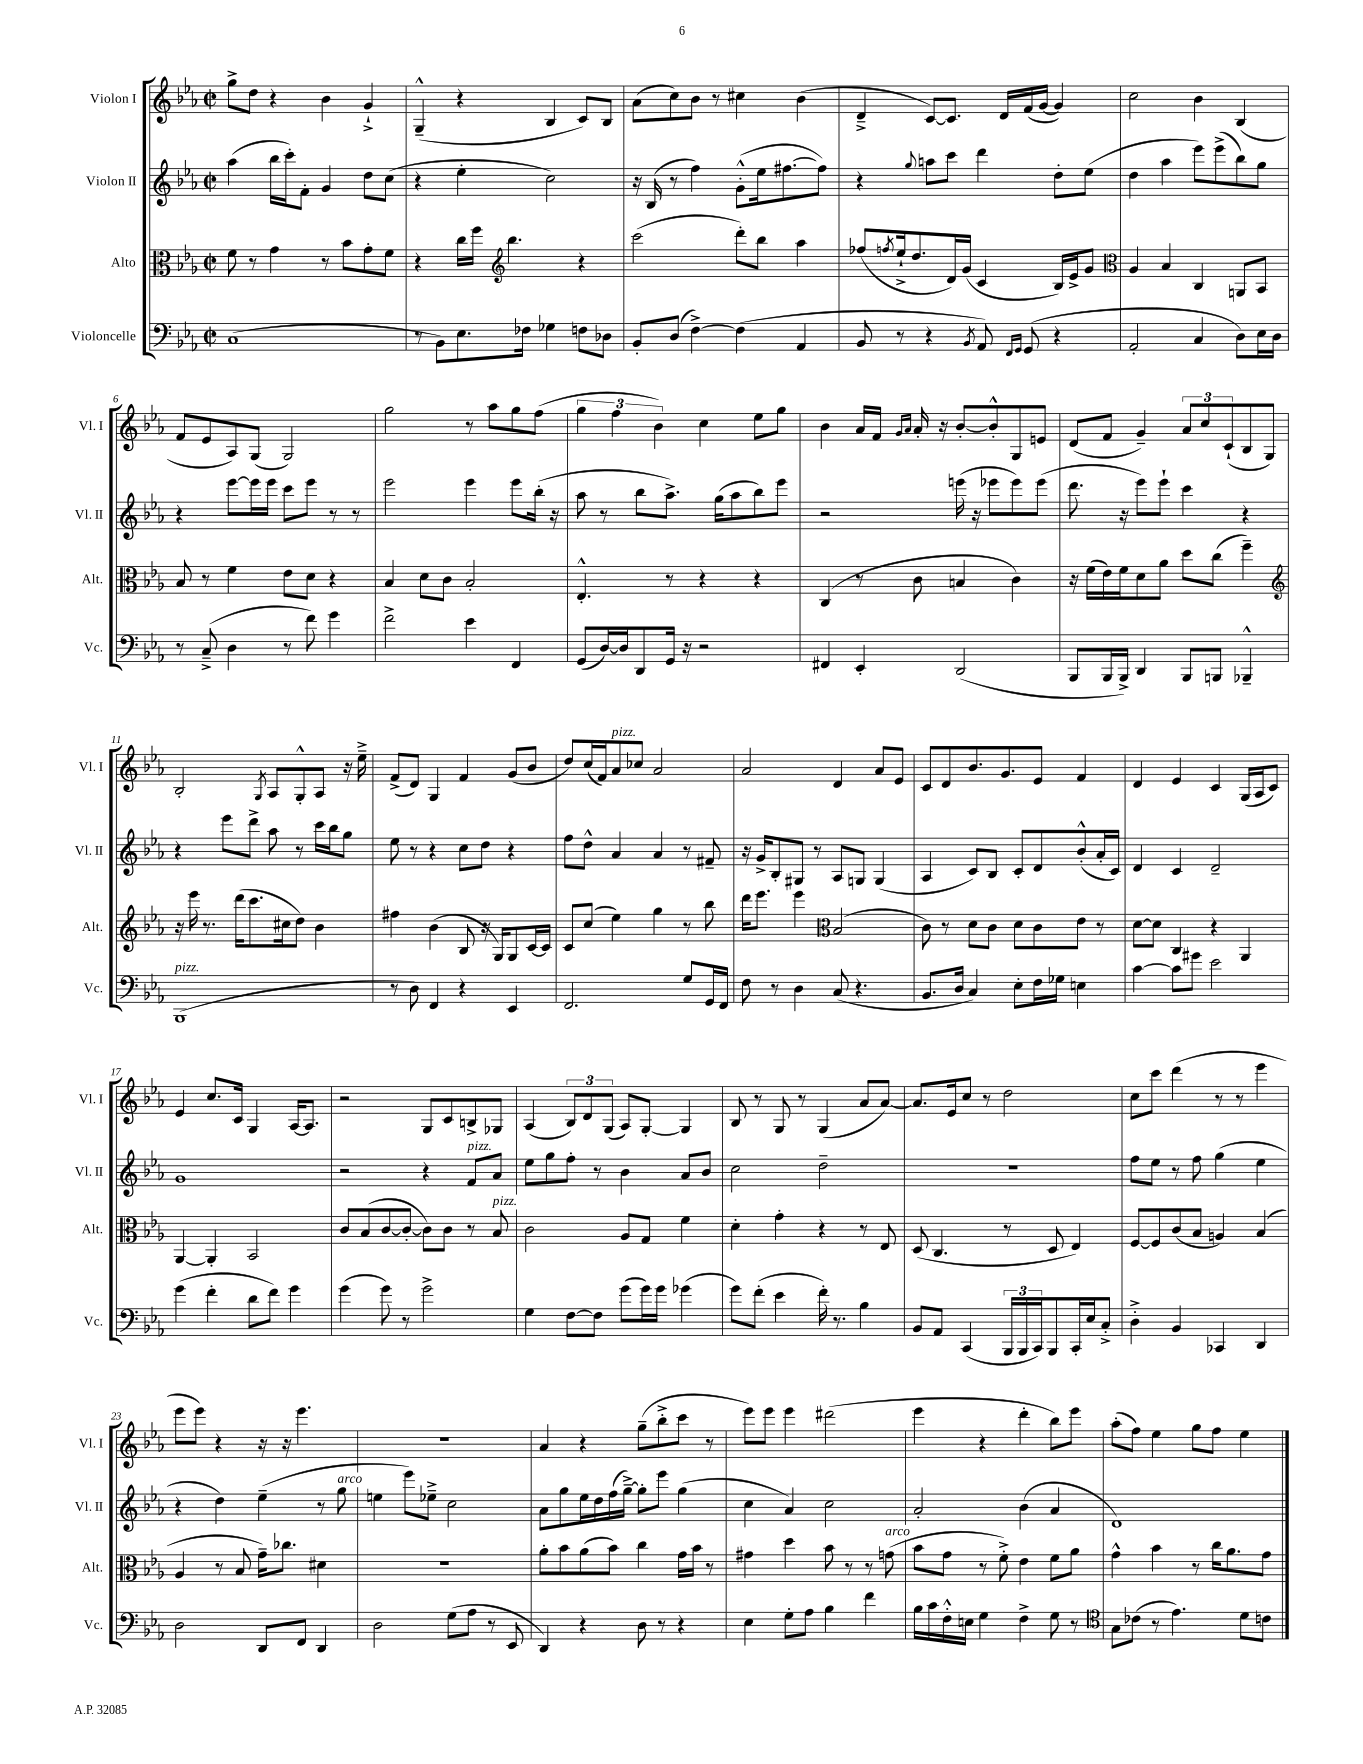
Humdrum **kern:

**kern	**kern	**kern	**kern
*part4	*part3	*part2	*part1
*staff4	*staff3	*staff2	*staff1
*I"Violoncelle	*I"Alto	*I"Violon II	*I"Violon I
*I'Vc.	*I'Alt.	*I'Vl. II	*I'Vl. I
*clefF4	*clefC3	*clefG2	*clefG2
*k[b-e-a-]	*k[b-e-a-]	*k[b-e-a-]	*k[b-e-a-]
*M2/2	*M2/2	*M2/2	*M2/2
*met(c|)	*met(c|)	*met(c|)	*met(c|)
=1	=1	=1	=1
(1C	8f\	(4aa-\	8gg^\L
.	8r	.	8dd\J
.	4g\	16bb-\LL	4r
.	.	16ccc'\J)	.
.	.	8f'\J	.
.	8r	4g/	4b-\
.	8b-\L	.	.
.	8g'\	8dd\L	4g`^/
.	8f\J	(8cc\J	.
=2	=2	=2	=2
8r	4r	4r	(4G~^^/
8BB-\L)	.	.	.
8.E-\	16cc\LL	4ee-'\	4r
.	16ff\JJ	.	.
*	*clefG2	*	*
.	4.bb-\	.	.
16F-X\Jk	.	.	.
4G-X\	.	2cc\)	4B-/
8Fn\L	4r	.	8c/L)
8D-X\J	.	.	8B-/J
=3	=3	=3	=3
8BB-'/L	(2ccc\	16r	(8a-\L
.	.	(16B-/	.
(8D/J	.	8r	8cc\)
[4F^\)	.	4ff\)	8b-\J
.	.	.	8r
(4F\]	8ddd'\L)	(8g'^^\L	4cc#X\
.	8bb-\J	16ee-\k	.
.	.	[8.ff#X\	.
4AA-/	4aa-\	.	(4b-\
.	.	8ff#\J])	.
=4	=4	=4	=4
8BB-/	(8ff-X/L	4r	4d~^/
.	8qffn/	.	.
8r	16ee-`^/k	.	.
.	8.dd/	.	.
.	.	8qqgg/	.
4r	.	8aan\L	[8c/L)
.	16d/L)	8ccc\J	8.c/J]
.	(16g/JJ	.	.
8qBB-/	.	.	.
8AA-/)	4c/	4ddd\	.
.	.	.	16d/LL
16qqFF/LL	.	.	.
16qqGG/JJ	.	.	.
(8GG/	.	.	(16f/
.	.	.	[16g/JJ
4r	16B-/LL)	8dd'\L	4g/])
.	16e-^/J	.	.
.	8g/J	(8ee-\J	.
=5	=5	=5	=5
*	*clefC3	*	*
2AA-'/	4A-/	4dd\	2cc\
.	4B-/	4aa-\	.
4C/	4C/	8eee-\L)	4b-\
.	.	(8eee-^\	.
8D\L)	8AAn/L	8bb-\)	(4B-/
16E-\L	8BB-/J	8gg\J	.
16D\JJ	.	.	.
!!LO:LB:g=z
=6	=6	=6	=6
8r	8B-/	4r	8f/L
(8C~^/	8r	.	8e-/
4D\	4f\	[8eee-\L	8A-/)
.	.	16eee-\L]	(8G/J
.	.	16eee-\JJ	.
8r	8e-\L	8ccc\L	2G/)
8f\)	8d\J	8eee-\J	.
4g\	4r	8r	.
.	.	8r	.
=7	=7	=7	=7
2f^\	4B-/	2eee-\	2gg\
.	8d\L	.	.
.	8c\J	.	.
4e-\	2B-'/	4eee-\	8r
.	.	.	8aa-\L
4FF/	.	8eee-\L	8gg\
.	.	(16bb-'\Jk	(8ff\J
.	.	16r	.
=8	=8	=8	=8
(8GG/L	4.E-'^^/	8aa-\	6gg\
[16D/L)	.	8r	.
.	.	.	6ff\
16D/J]	.	.	.
8DD/	.	8bb-\L	.
.	.	.	6b-\)
16GG/Jk	8r	8.aa-^\J)	.
16r	.	.	.
2r	4r	.	4cc\
.	.	(16gg\KL	.
.	.	8aa-\	.
.	4r	8bb-\)	8ee-\L
.	.	8eee-\J	8gg\J
=9	=9	=9	=9
4FF#X/	(4C/	2r	4b-\
4EE-'/	8r	.	16a-/LL
.	.	.	16f/JJ
.	.	.	16qqg/LL
.	.	.	16qqa-/JJ
.	8c\	.	16a-'/
.	.	.	16r
(2DD/	4Bn/	(16eeen\	[8b-'/L
.	.	16r	.
.	.	8eee-X\L	8b-'^^/]
.	4c\)	8eee-\)	8G/
.	.	(8eee-\J	8en/J
=10	=10	=10	=10
8BBB-/L	16r	8.ddd\	(8d/L
.	(16f\LL	.	.
16BBB-/L	16e-\)	.	8f/J
16BBB-^/JJ)	16f\J	16r	.
4DD/	8d\	8eee-\L)	4g~/)
.	8a-\J	8eee-`\J	.
8BBB-/L	8dd\L	4ccc\	12a-/L
.	.	.	12cc/
8BBBn/J	(8cc\J	.	.
.	.	.	(12c`/
4BBB-X~^^/	4ff~\)	4r	8B-/
.	.	.	8G/J)
!!LO:LB:g=z
=11	=11	=11	=11
*	*clefG2	*	*
!LO:TX:a:i:t=pizz.	!	!	!
(1BBB-	16r	4r	2B-'/
.	16eee-\	.	.
.	8.r	.	.
.	.	8eee-\L	.
.	(16ddd\KL	.	.
.	8.ccc\	8ddd^\J	.
.	.	.	8qG/
.	.	8aa-\	8A-/L
.	16cc#X\k	.	.
.	8dd\J)	8r	8G'^^/
.	4b-\	16ccc\LL	8A-/J
.	.	16bb-\J	.
.	.	8gg\J	16r
.	.	.	16ee-~^\
=12	=12	=12	=12
8r	4ff#X\	8ee-\	(8f^/L
8D\)	.	8r	8d/J)
4FF/	(4b-\	4r	4G/
4r	8B-/	8cc\L	4f/
.	16r	8dd\J	.
.	16G/KL)	.	.
4EE-/	8G/	4r	(8g/L
.	[16c/L	.	8b-/J
.	16c/JJ]	.	.
=13	=13	=13	=13
2.FF/	8c/L	8ff\L	8dd/L)
.	(8cc/J	8dd^^\J	(16cc/L
.	.	.	16f/J)
!	!	!	!LO:TX:a:i:t=pizz.
.	4ee-\)	4a-/	8a-/
.	.	.	8cc-X/J
.	4gg\	4a-/	2a-/
8G/L	8r	8r	.
16GG/L	8bb-\	8f#X~/	.
16FF/JJ	.	.	.
=14	=14	=14	=14
8F\	16ddd\KL	16r	2a-/
.	8.eee-\J	16g^/KL	.
8r	.	8B-'/	.
4D\	4eee-\	8G#X/J	.
.	.	8r	.
*	*clefC3	*	*
(8C/	(2B-/	8A-/L	4d/
4.r	.	8Gn/J	.
.	.	(4G/	8a-/L
.	.	.	8e-/J
=15	=15	=15	=15
8.BB-/L	8c\)	4A-/	8c/L
.	8r	.	8d/
16D/Jk	.	.	.
4C/)	8d\L	8c/L)	8.b-/
.	8c\J	8B-/J	.
.	.	.	8.g/
8E-'\L	8d\L	8c'/L	.
16F\L	8c\	8d/	8e-/J
16G-X\JJ	.	.	.
4En\	8e-\J	(8b-'^^/	4f/
.	8r	16a-'/L	.
.	.	16c/JJ)	.
=16	=16	=16	=16
[4c\	[8d\L	4d/	4d/
.	8d\J]	.	.
8c\L]	4C/	4c/	4e-/
8g#X\J	.	.	.
2e-\	4r	2d~/	4c/
.	4AA-/	.	(16G/LL
.	.	.	16A-/J
.	.	.	8c/J)
!!LO:LB:g=z
=17	=17	=17	=17
(4g\	[4AA-/	1g	4e-/
4f'\	4AA-'/]	.	8.cc/L
.	.	.	16c/Jk
8d\L	2BB-/	.	4G/
8f\J)	.	.	.
4g\	.	.	[16A-/KL
.	.	.	8.A-/J]
=18	=18	=18	=18
(4g\	8c/L	2r	2r
.	(8B-/	.	.
8g\)	[8c/	.	.
8r	8c'/J_	.	.
2g^\	8c\L])	4r	8G/L
.	8c\J	.	8c/
!	!	!LO:TX:a:i:t=pizz.	!
.	8r	8f/L	8Bn^/
!	!LO:TX:a:i:t=pizz.	!	!
.	8B-/	8a-/J	8G-X/J
=19	=19	=19	=19
4G\	2c\	8ee-\L	(4A-/
.	.	8gg\	.
[8F\L	.	8ff'\J	12B-/L)
.	.	.	12d/
8F\J]	.	8r	.
.	.	.	(12G/J
(8g\L	8A-/L	4b-\	8A-/L)
16g\L)	8G/J	.	[8G'/J
16g\JJ	.	.	.
(4g-X\	4f\	8a-/L	4G/]
.	.	8b-/J	.
=20	=20	=20	=20
8g\L)	4d'\	2cc\	8B-/
(8f'\J	.	.	8r
4e-\	4g'\	.	8G/
.	.	.	8r
16f'\)	4r	2dd~\	(4G/
8.r	.	.	.
4B-\	8r	.	8a-/L
.	8E-/	.	[8a-/J)
=21	=21	=21	=21
8BB-/L	(8D/	1r	8.a-/L]
8AA-/J	4.C/	.	.
.	.	.	16e-/k
(4CC/	.	.	8cc/J
.	.	.	8r
24BBB-/LL	8r	.	2dd\
24BBB-/	.	.	.
24CC/J)	.	.	.
8BBB-/	8D/	.	.
16CC'/L	4E-/)	.	.
16E-/J	.	.	.
8C'^/J	.	.	.
=22	=22	=22	=22
4D'^\	[8F/L	8ff\L	8cc\L
.	8F/]	8ee-\J	8ccc\J
4BB-/	(8c/	8r	(4ddd\
.	8B-/J	8ff\	.
4CC-X/	4An/)	(4gg\	8r
.	.	.	8r
4DD/	(4B-/	4ee-\	4eee-\
!!LO:LB:g=z
=23	=23	=23	=23
2D\	4A-/	4r	8eee-\L
.	.	.	8eee-\J)
.	8r	4dd\)	4r
.	8B-/	.	.
8DD/L	16g~\KL)	(4ee-~\	16r
.	8.cc-X\J	.	16r
8FF/J	.	.	4.eee-\
4DD/	4d#X\	8r	.
!	!	!LO:TX:a:i:t=arco	!
.	.	8gg\	.
=24	=24	=24	=24
2D\	1r	4een\	1r
.	.	8eee-\L)	.
.	.	8ee-X~^\J	.
(8G\L	.	2cc\	.
8A-\J	.	.	.
8r	.	.	.
8EE-/	.	.	.
=25	=25	=25	=25
4DD/)	8a-'\L	8a-\L	4a-/
.	8b-\	8gg\	.
4r	(8a-\	16ee-\L	4r
.	.	16dd\	.
.	8b-\J)	(16ff\	.
.	.	[16gg~^\JJ)	.
8D\	4cc\	8gg'\L]	(8gg~\L
8r	.	8eee-\J	8bb-'^\
4r	16g\LL	(4gg\	8ccc\J
.	16b-\JJ	.	.
.	8r	.	8r
=26	=26	=26	=26
4E-\	4g#X\	4cc\	8eee-\L)
.	.	.	8eee-\J
8G'\L	4dd\	4a-/)	4eee-\
8A-\J	.	.	.
4B-\	8b-\	2cc\	(2ddd#X\
.	8r	.	.
4f\	8r	.	.
!	!LO:TX:a:i:t=arco	!	!
.	(8gn\	.	.
=27	=27	=27	=27
16B-\LL	8b-\L	2a-'/	4eee-\
16c\	.	.	.
16F'^^\	8g\J	.	.
16En\JJ	.	.	.
4G\	8r	.	4r
.	8f'^\)	.	.
4F^\	4e-\	(4b-\	4ddd'\
8G\	8f\L	4a-/	8bb-\L)
8r	8a-\J	.	8eee-\J
=28	=28	=28	=28
*clefC4	*	*	*
8G\L	4g^^\	1d)	(8aa-'\L
(8c-X\J	.	.	8ff\J)
8r	4b-\	.	4ee-\
4.e-\)	.	.	.
.	8r	.	8gg\L
.	16cc\KL	.	8ff\J
.	8.a-\	.	.
8d\L	.	.	4ee-\
8cn\J	8g\J	.	.
==	==	==	==
*-	*-	*-	*-
